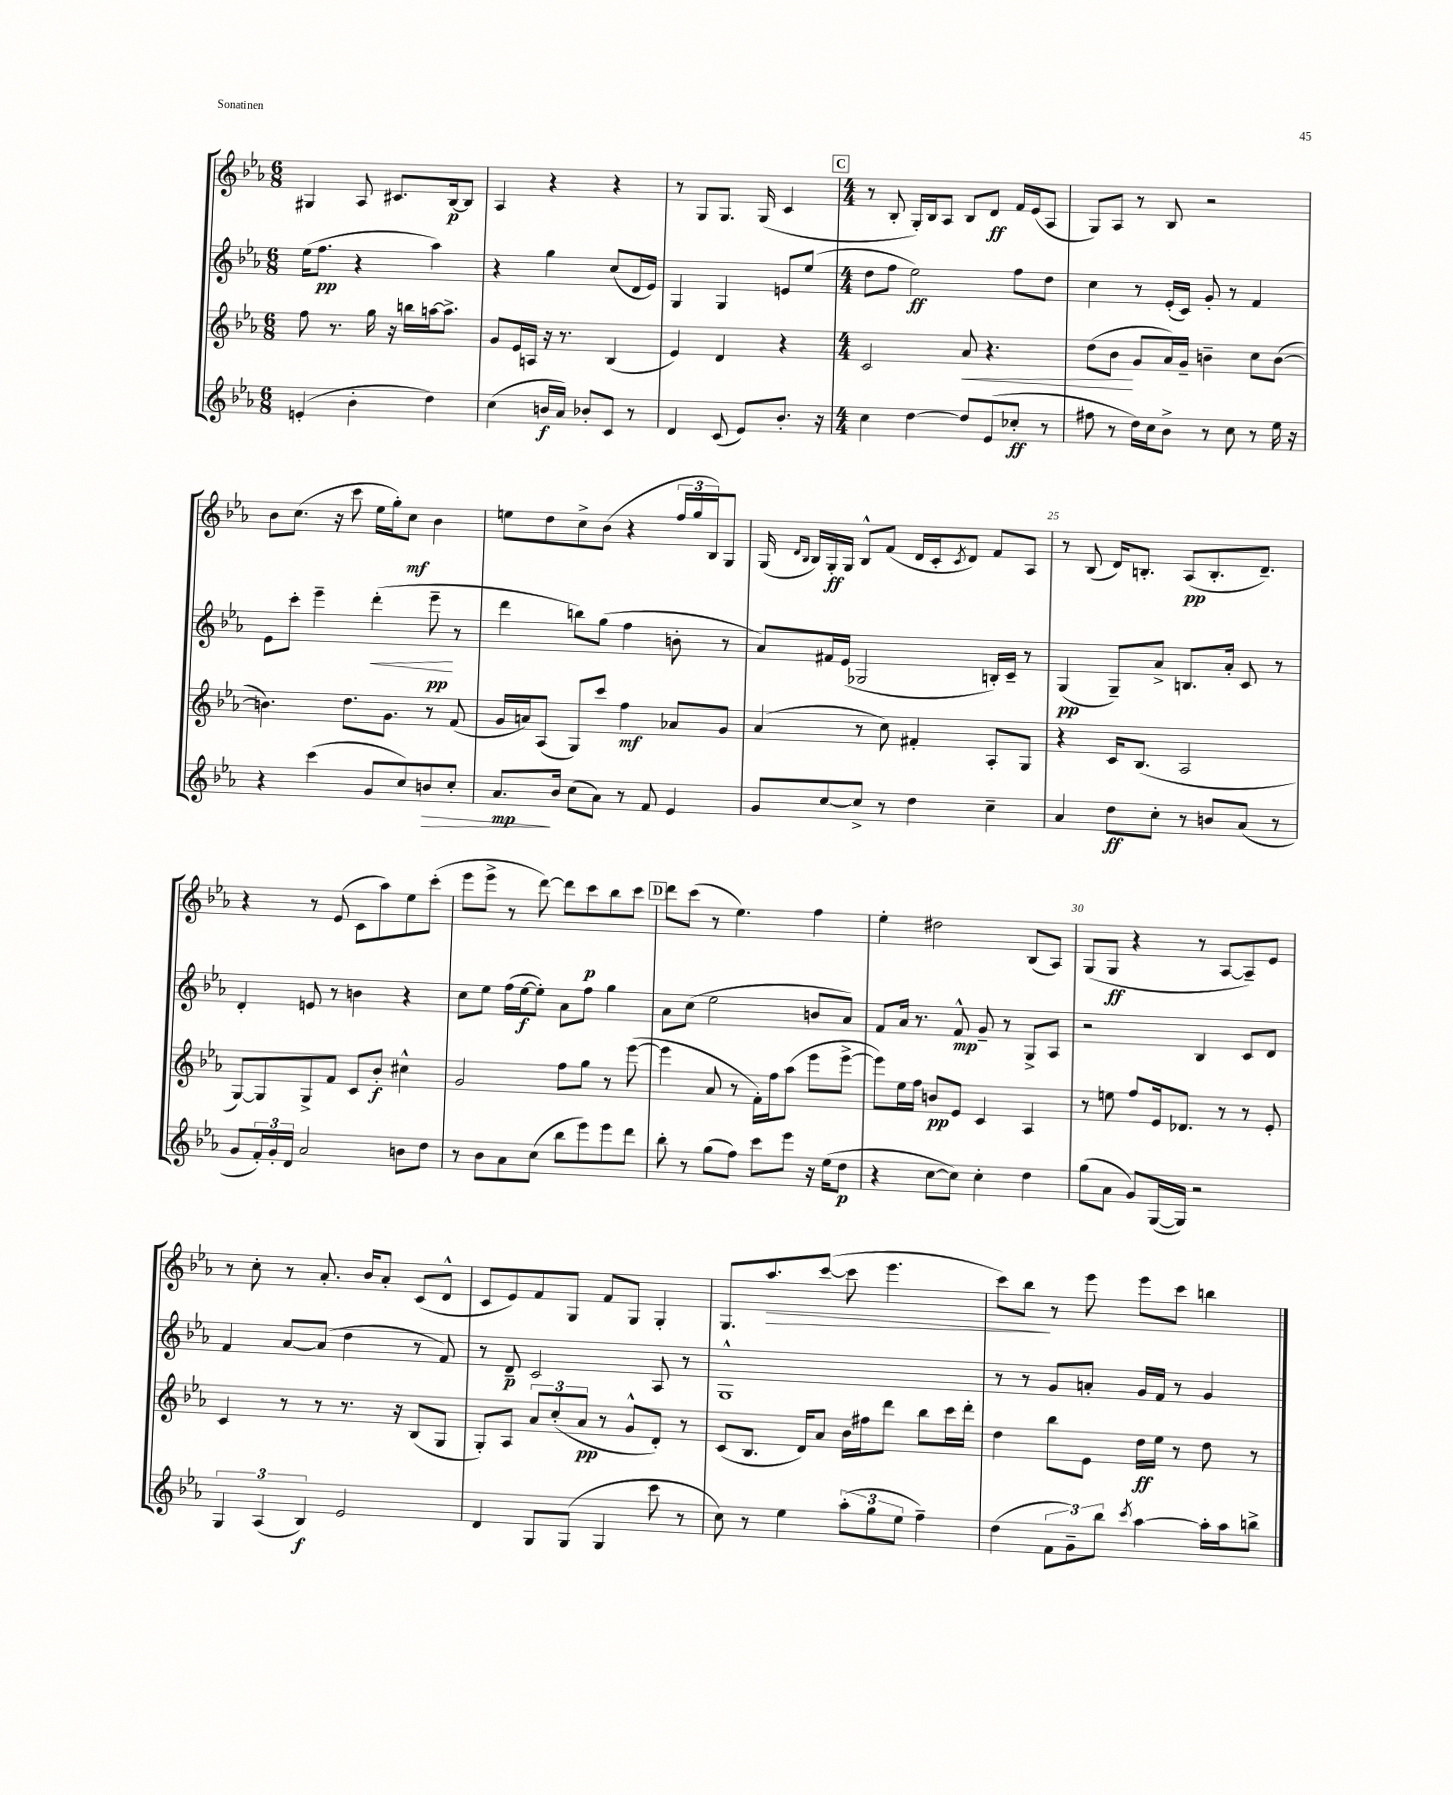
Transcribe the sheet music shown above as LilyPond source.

<<
\new StaffGroup <<
\new Staff = "s0" {
    \clef treble \key ees \major \numericTimeSignature \time 6/8
    gis4 aes8 cis'8. bes16~\p bes8 |
    aes4 r4 r4 |
    r8 g8 g8. g16( c'4 |
    \mark \markup { \box "C" } \numericTimeSignature \time 4/4 r8 bes8-. g16-.) bes16 aes8 bes8 d'8\ff f'16 ees'16( aes8 |
    g8) aes8 r8 bes8 r2 |
    bes'8 c''8.( r16 c'''8 ees''16 g''16-.) c''8\mf bes'4 |
    e''8 d''8 c''8-> bes'8( r4 \tuplet 3/2 { f''16 g''16 bes16) } g8 |
    g16( \grace { d'16 bes16 } bes16) g16-.\ff g16 bes8-^ f'8( d'16 c'16-. \acciaccatura { c'8 } d'8) f'8 aes8 |
    r8 bes8( d'16) b8.-. aes8\pp( b8.-. d'8.--) |
    r4 r8 ees'8( c'8 aes''8) ees''8 c'''8-.( |
    ees'''8 ees'''8-> r8 d'''8~) d'''8 c'''8\p bes''8 c'''8 |
    \mark \markup { \box "D" } d'''8 c'''8( r8 ees''4.) f''4 |
    ees''4-. dis''2 bes8( aes8) |
    g8( g8\ff r4 r8 aes8~ aes8--) ees'8 |
    r8 c''8-. r8 aes'8.-. bes'16 aes'8-. c'8( d'8-^ |
    c'8 ees'8) f'8 g8 f'8 g8 g4-. |
    g8. aes''8.\> c'''8~( c'''8 ees'''4. |
    c'''8) bes''8\! r8 ees'''8 ees'''8 c'''8 b''4 \bar "|." |
}
\new Staff = "s1" {
    \clef treble \key ees \major \numericTimeSignature \time 6/8
    ees''16( f''8.\pp r4 aes''4) |
    r4 g''4 c''8( d'16 ees'16) |
    g4 g4 e'8 ees''8( |
    \mark \markup { \box "C" } \numericTimeSignature \time 4/4 d''8 f''8 ees''2\ff) f''8 d''8 |
    c''4 r8 ees'16-.( c'16) g'8-. r8 f'4 |
    ees'8 c'''8-. ees'''4-- d'''4-.\<( ees'''8--\pp\! r8 |
    d'''4 b''8) g''8( f''4 b'8-. r8 |
    aes'8) fis'16 ees'16( ges2 b16-.) c'16-- r8 |
    g4\pp( g8--) aes'8-> b8. aes'16-. c'8 r8 |
    d'4-. e'8 r8 b'4 r4 |
    c''8 ees''8 f''16( ees''16~\f ees''8-.) aes'8 f''8 g''4 |
    \mark \markup { \box "D" } aes'8 c''8( ees''2 b'8 aes'8) |
    f'8 aes'16 r8. f'8-^\mp g'8-- r8 g8-> aes8 |
    r2 bes4 c'8 d'8 |
    f'4 aes'8~ aes'8( d''4 r8 f'8) |
    r8 d'8--\p c'2 aes8 r8 |
    g1-^ |
    r8 r8 g'8 a'8-. g'16 f'16 r8 g'4 \bar "|." |
}
\new Staff = "s2" {
    \clef treble \key ees \major \numericTimeSignature \time 6/8
    f''8 r8. g''16 r16 b''16 a''16~ a''8.-> |
    g'8 ees'16 a16 r16 r8. bes4( |
    ees'4) d'4 r4 |
    \mark \markup { \box "C" } \numericTimeSignature \time 4/4 c'2 aes'8\< r4. |
    d''8( bes'8\! g'8 aes'16) g'16-- b'4-- c''8 b'8~( |
    b'4.) d''8. g'8. r8 f'8( |
    g'16 a'16) aes8( g8) c'''8 f''4\mf aes'8 g'8 |
    aes'4( r8 c''8) fis'4-. aes8-. g8 |
    r4 c'16 bes8.( aes2 |
    g8~) g8 g8-> f'8 c'8 bes'8-.\f cis''4-^ |
    g'2 f''8 g''8 r8 ees'''8~( |
    \mark \markup { \box "D" } ees'''4 aes'8 r8 f'16-.) f''16 aes''8( ees'''8 ees'''8~-> |
    ees'''8) ees''16 f''16 b'8\pp ees'8 c'4 aes4 |
    r8 e''8 f''8 ees'16 des'8. r8 r8 ees'8-. |
    c'4 r8 r8 r8. r16 bes8( g8 |
    g8-.) aes8 \tuplet 3/2 { aes'8 c''8-.( aes'8\pp } r8 g'8-^ d'8-.) r8 |
    c'8( bes8. d'16) aes'8 bes'16 fis''16 d'''8 bes''8 c'''16 d'''16-. |
    d''4 bes''8 ees'8 d''16\ff ees''16 r8 d''8 r8 \bar "|." |
}
\new Staff = "s3" {
    \clef treble \key ees \major \numericTimeSignature \time 6/8
    e'4-.( bes'4-. d''4) |
    c''4( b'16\f aes'16) bes'8-. c'8 r8 |
    d'4 c'8( ees'8) bes'8.-. r16 |
    \mark \markup { \box "C" } \numericTimeSignature \time 4/4 c''4 d''4~ d''8 ees'8( ces''8-.\ff r8 |
    fis''8 r8 d''16) c''16 bes'8-> r8 c''8 r8 ees''16 r16 |
    r4 c'''4( g'8 c''8) b'8\> c''8-. |
    aes'8.\mp\! bes'16 c''8( aes'8) r8 f'8 ees'4 |
    g'8 c''8~ c''8-> r8 d''4 c''4-- |
    aes'4 d''8\ff c''8-. r8 b'8 aes'8( r8 |
    g'8 \tuplet 3/2 { f'16-.) g'16-. d'16 } aes'2 b'8 d''8 |
    r8 bes'8 aes'8 c''8( bes''8 ees'''8) ees'''8 d'''8 |
    \mark \markup { \box "D" } bes''8-. r8 g''8( f''8) c'''8 ees'''8 r16 ees''16( d''8\p |
    r4 c''8~ c''8) c''4-. d''4 |
    g''8( aes'8 g'8) g16~( g16) r2 |
    \tuplet 3/2 { g4 aes4( bes4\f) } ees'2 |
    d'4 g8 g8( g4 c'''8 r8 |
    c''8) r8 ees''4 \tuplet 3/2 { aes''8-.( g''8 ees''8 } f''4--) |
    d''4( \tuplet 3/2 { f'8 g'8--) bes''8 } \acciaccatura { c'''8 } aes''4~ aes''16-. aes''16 b''8-> \bar "|." |
}
>>
>>
\layout { \context { \Score currentBarNumber = #17 \override BarNumber.break-visibility = ##(#f #t #t) barNumberVisibility = #(every-nth-bar-number-visible 5) } }
